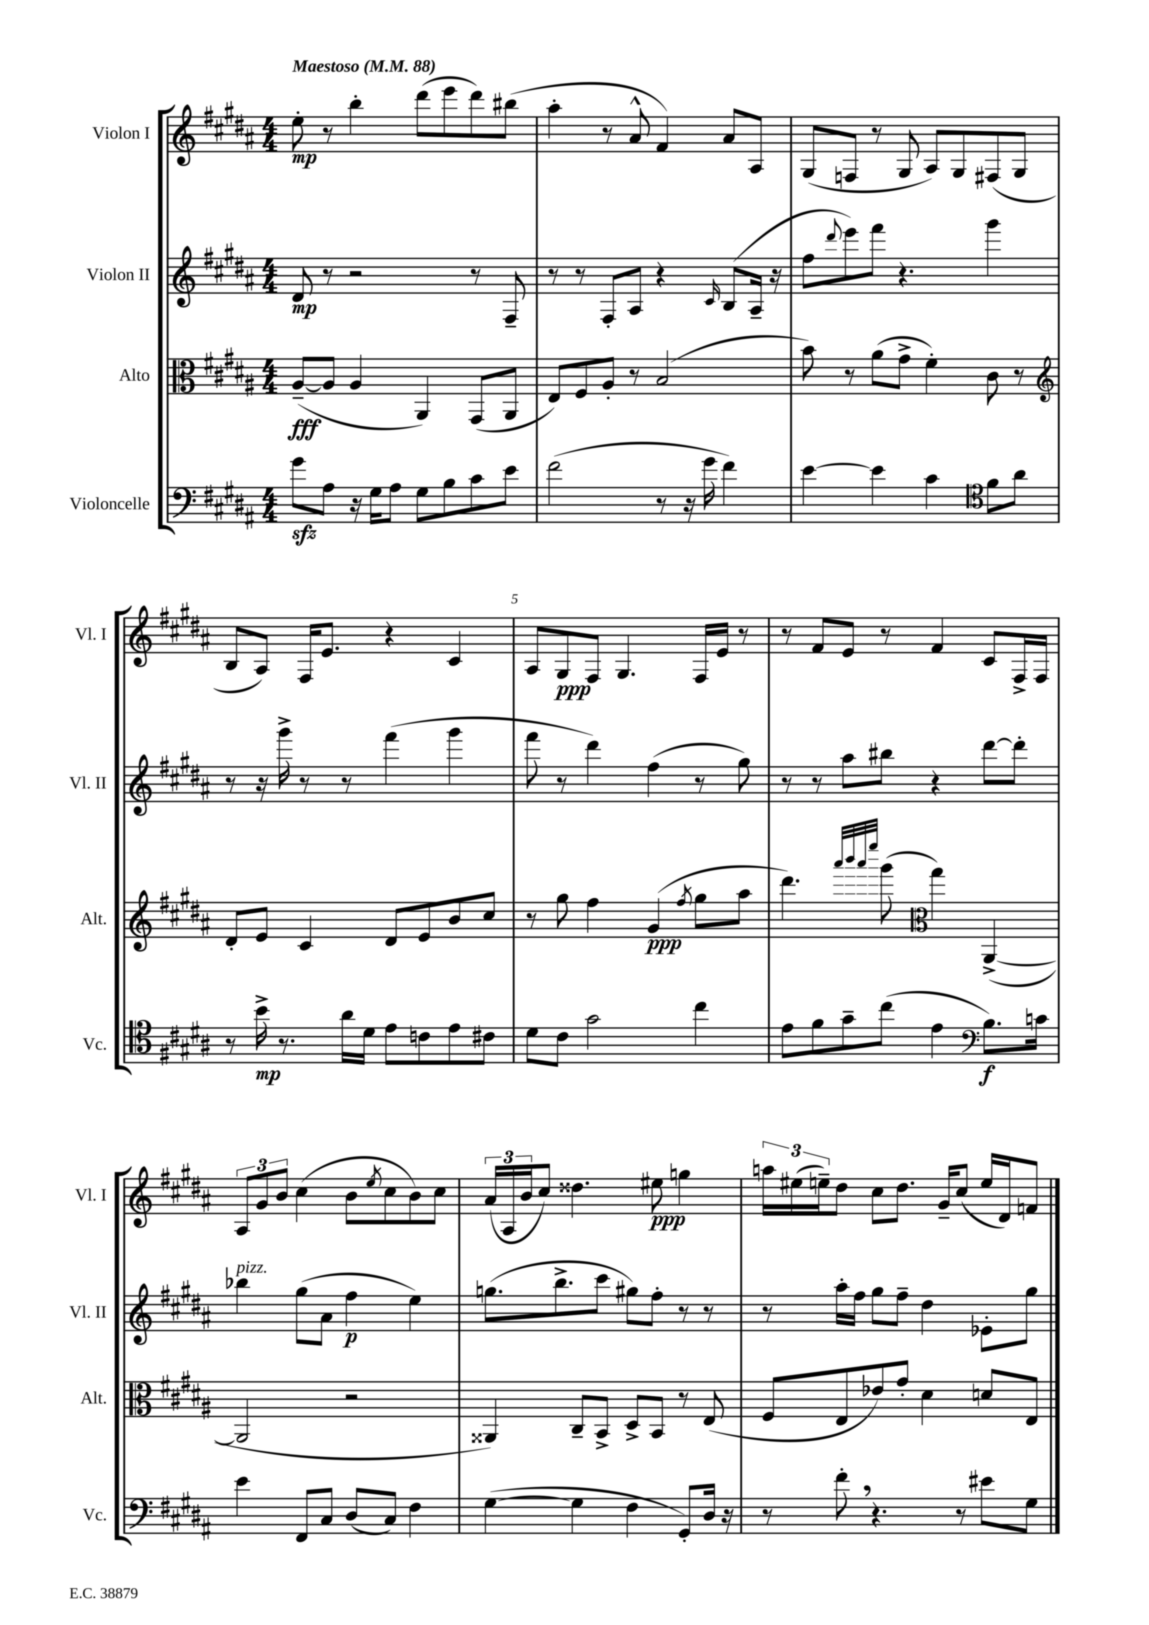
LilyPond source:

<<
\new StaffGroup <<
\new Staff = "s0" \with { instrumentName = "Violon I" shortInstrumentName = "Vl. I" } {
    \clef treble \key b \major \numericTimeSignature \time 4/4 \tempo "Maestoso" 4 = 88
    e''8-.\mp r8 b''4-. dis'''8( e'''8 dis'''8) bis''8( |
    ais''4-. r8 ais'8-^ fis'4) ais'8 ais8 |
    gis8( f8 r8 gis8 ais8) gis8 fis8( gis8 |
    b8 ais8) fis16 e'8. r4 cis'4 |
    ais8 gis8\ppp fis8 gis4. fis16 e'16 r8 |
    r8 fis'8 e'8 r8 fis'4 cis'8 fis16-> fis16 |
    \tuplet 3/2 { ais8 gis'8 b'8 } cis''4( b'8 \acciaccatura { e''8 } cis''8 b'8) cis''8 |
    \tuplet 3/2 { ais'16( ais16 b'16 } cis''8) disis''4. eis''8\ppp g''4 |
    \tuplet 3/2 { a''16 eis''16( e''16--) } dis''8 cis''8 dis''8. gis'16-- cis''8( e''16 dis'16) f'8 \bar "|." |
}
\new Staff = "s1" \with { instrumentName = "Violon II" shortInstrumentName = "Vl. II" } {
    \clef treble \key b \major \numericTimeSignature \time 4/4
    dis'8\mp r8 r2 r8 fis8-- |
    r8 r8 fis8-. ais8 r4 \grace { cis'16 } b8( ais16-- r16 |
    fis''8 \appoggiatura { dis'''8 } e'''8) fis'''8 r4. gis'''4 |
    r8 r16 gis'''16-> r8 r8 fis'''4( gis'''4 |
    fis'''8 r8 dis'''4) fis''4( r8 gis''8) |
    r8 r8 ais''8 bis''8 r4 dis'''8~ dis'''8-. |
    bes''4^\markup { \italic "pizz." } gis''8( ais'8 fis''4\p e''4) |
    g''8.( b''8.-> cis'''8 gis''8) fis''8-. r8 r8 |
    r8 ais''16-. fis''16 gis''8 fis''8-- dis''4 ees'8-. gis''8 \bar "|." |
}
\new Staff = "s2" \with { instrumentName = "Alto" shortInstrumentName = "Alt." } {
    \clef alto \key b \major \numericTimeSignature \time 4/4
    ais8~--\fff( ais8 ais4 ais,4) gis,8( ais,8 |
    e8) fis8 ais8-. r8 b2( |
    b'8) r8 ais'8( gis'8-> fis'4-.) cis'8 r8 |
    \clef treble dis'8-. e'8 cis'4 dis'8 e'8 b'8 cis''8 |
    r8 gis''8 fis''4 gis'4\ppp( \acciaccatura { fis''8 } gis''8 ais''8 |
    dis'''4.) \grace { ais'''32 b'''32 ais'''32 e''''32 } gis'''8( \clef alto gis''4) ais,4~->( |
    ais,2 r2 |
    aisis,4) cis8-- b,8-> dis8-> b,8 r8 e8( |
    fis8 e8 ees'8) gis'8-. dis'4 d'8 e8 \bar "|." |
}
\new Staff = "s3" \with { instrumentName = "Violoncelle" shortInstrumentName = "Vc." } {
    \clef bass \key b \major \numericTimeSignature \time 4/4
    gis'8\sfz ais8 r16 gis16 ais8 gis8 b8 cis'8 e'8 |
    fis'2( r8 r16 gis'16 fis'4) |
    e'4~ e'4 cis'4 \clef tenor fis'8 ais'8 |
    r8 b'16->\mp r8. ais'16 dis'16 e'8 c'8 e'8 cis'8 |
    dis'8 cis'8 gis'2 cis''4 |
    e'8 fis'8 gis'8-- cis''8( e'4 \clef bass b8.\f) c'16 |
    e'4 fis,8 cis8 dis8( cis8) fis4 |
    gis4~( gis4 fis4 gis,8-.) dis16 r16 |
    r8 fis'8-. \breathe r4. r8 eis'8 gis8 \bar "|." |
}
>>
>>
\layout { \context { \Score \override BarNumber.break-visibility = ##(#f #t #t) barNumberVisibility = #(every-nth-bar-number-visible 5) } }
